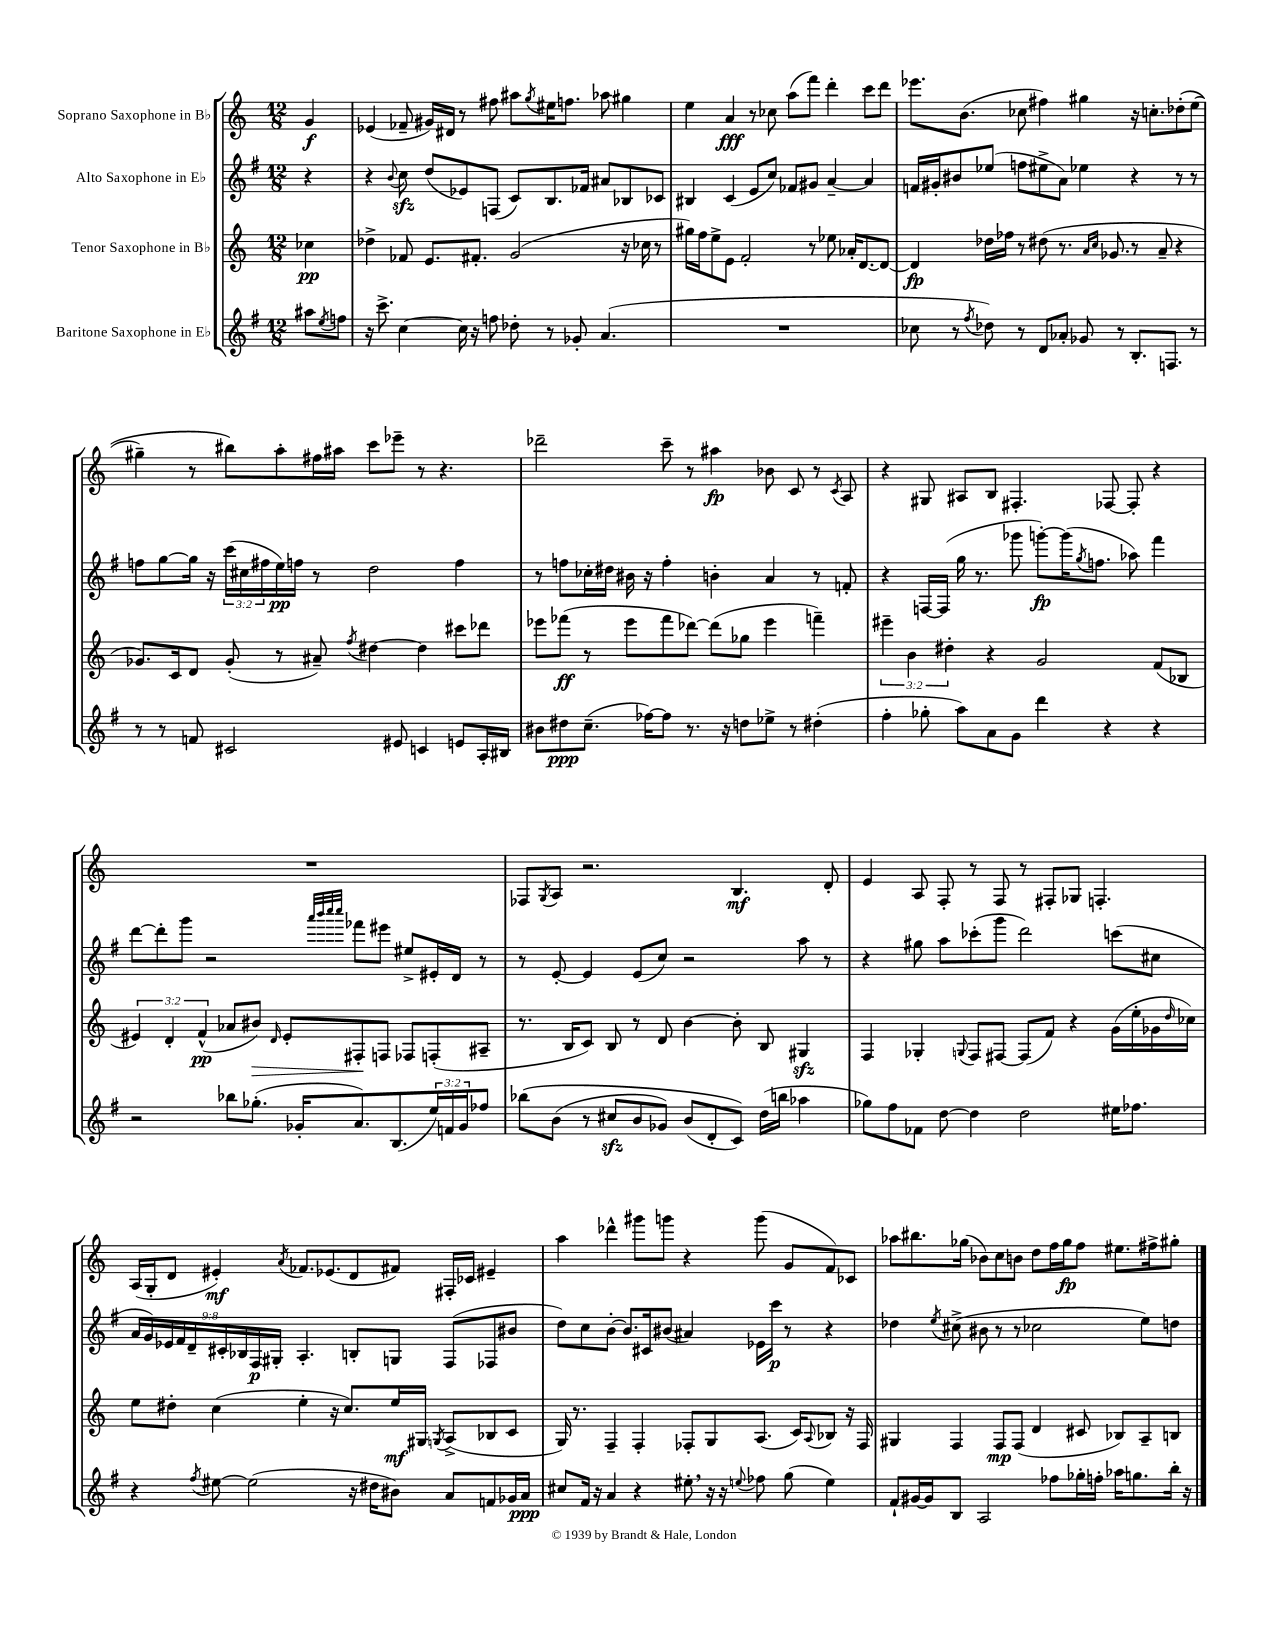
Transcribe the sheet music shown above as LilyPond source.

<<
\new StaffGroup <<
\new Staff = "s0" \with { instrumentName = "Soprano Saxophone in Bb" } {
    \clef treble \key c \major \numericTimeSignature \time 12/8 \partial 4
    g'4\f |
    ees'4( fes'8-- gis'16) dis'16 r8 fis''8 ais''8 \acciaccatura { g''8 } eis''16 f''8. aes''8 gis''4 |
    e''4 a'4\fff r8 ces''8 a''8( f'''8) d'''4-. c'''8 d'''8 |
    ees'''8. b'8.( ces''8 fis''4) gis''4 r16 c''8.-. des''8-.\( e''8( |
    gis''4--) r8 bis''8\) a''8-. fis''16 ais''16 c'''8 ees'''8-- r8 r4. |
    des'''2-- c'''8-- r8 ais''4\fp bes'8 c'8 r8 \acciaccatura { c'8 } a8 |
    r4 gis8 ais8 b8 fis4.-. fes8~ fes8-. r4 |
    R1. |
    fes8 \acciaccatura { g8 } a8 r2. b4.\mf d'8-. |
    e'4 a8 f8-. r8 f8 r8 fis8-. ges8 f4.-. |
    a16( g16-. d'8 eis'4-.\mf) \acciaccatura { a'8 } fes'8. ees'8.( d'8 fis'8) fis16-. ces'16 eis'4-- |
    a''4 des'''4-^ gis'''8 g'''8 r4 g'''8( g'8 f'8) ces'8 |
    aes''8 bis''8. ges''16( bes'8) c''8 b'8 d''8 f''16 ges''16\fp f''8 eis''8. fis''16-> gis''8-. \bar "|." |
}
\new Staff = "s1" \with { instrumentName = "Alto Saxophone in Eb" } {
    \clef treble \key g \major \numericTimeSignature \time 12/8 \override Staff.TupletNumber.text = #tuplet-number::calc-fraction-text \partial 4
    r4 |
    r4 \appoggiatura { b'8 } c''8\sfz d''8( ees'8) f8( c'8) b8. fes'16 ais'8 bes8 ces'8 |
    bis4 c'4( e'8 c''8) fes'8 gis'8 a'4~-- a'4 |
    f'16 gis'16-. bis'8 ees''8( f''8 eis''8-> a'8) ees''4 r4 r8 r8 |
    f''8 g''8~ g''16 r16 \tuplet 3/2 { c'''16( cis''16 fis''16 } e''16\pp) f''16 r8 d''2 f''4 |
    r8 f''8 ces''16-. dis''16 bis'16 r16 f''4-. b'4-. a'4 r8 f'8-. |
    r4 f16~ f16( g''16 r8. ges'''8 g'''8~-.\fp) g'''16( \acciaccatura { g''8 } f''8. aes''8) fis'''4 |
    d'''8~ d'''8-. g'''8 r2 \grace { a'''32 b'''32 c''''32 c''''32 } fes'''8 eis'''8 eis''8-> eis'16-. d'16 r8 |
    r8 e'8~-. e'4 e'8( c''8) r2 a''8 r8 |
    r4 gis''8 a''8 ces'''8-.( g'''8 d'''2) c'''8( cis''8 |
    \tuplet 9/8 { a'16 g'16) ees'16 fis'16 d'16-- cis'16-. bes16 fis16\p gis16-. } a4.-. b8-. g8 fis8( fes8 bis'8 |
    d''8) c''8 b'8~-. b'8. cis'16 bis'8( ais'4) ees'16 c'''16\p r8 r4 |
    des''4 \acciaccatura { e''8 } cis''8->( bis'8 r8 r8 ces''2 e''8) d''8 \bar "|." |
}
\new Staff = "s2" \with { instrumentName = "Tenor Saxophone in Bb" } {
    \clef treble \key c \major \numericTimeSignature \time 12/8 \override Staff.TupletNumber.text = #tuplet-number::calc-fraction-text \partial 4
    ces''4\pp |
    des''4-> fes'8 e'8. fis'8.-. g'2( r16 ces''16 r8 |
    gis''16) f''16 e''8-> e'8 f'2-. r8 ees''8 aes'16-. d'8.~ d'8~ |
    d'4\fp des''16 fes''16 r8 dis''8( r8. \grace { a'16 c''16 } ges'8. r8 a'8-- r4 |
    ges'8.) c'16 d'8 ges'8-.( r8 ais'8--) \acciaccatura { f''8 } dis''4~ dis''4 cis'''8 des'''8 |
    ees'''8 fes'''8\ff( r8 ees'''8 fes'''8 des'''8~) des'''8( ges''8 ees'''4 f'''4--) |
    \tuplet 3/2 { eis'''4-- b'4 dis''4-. } r4 g'2 f'8( bes8 |
    \tuplet 3/2 { eis'4) d'4-. f'4-^\pp( } aes'8 bis'8\>) \grace { d'16 } eis'8-. fis8-.\! f8 fes8 f8-.( ais8-- |
    r8. b16 c'8) b8 r8 d'8 b'4~ b'8-. b8 gis4\sfz |
    f4 ges4-. \appoggiatura { g8 } f8 fis8~ fis8( f'8) r4 g'16( e''16-. ges'16 \grace { d''16 } ces''16) |
    e''8 dis''8-. c''4( e''4-. r16 c''8.) e''16\mf gis16 \acciaccatura { g8 } a8->( bes8 c'8 |
    g16) r8. f4-- f4-. fes8-. g8 a8.( c'16) \appoggiatura { a8 } bes8 r16 fes16 |
    gis4 f4 f8\mp f8( d'4 cis'8 bes8) a8-- b8 \bar "|." |
}
\new Staff = "s3" \with { instrumentName = "Baritone Saxophone in Eb" } {
    \clef treble \key g \major \numericTimeSignature \time 12/8 \override Staff.TupletNumber.text = #tuplet-number::calc-fraction-text \partial 4
    ais''8 \acciaccatura { e''8 } f''8 |
    r16 c'''8.-> c''4~ c''16 r16 f''8 des''8-. r8 ges'8-. a'4.( |
    R1. |
    ces''8 r8 \acciaccatura { fis''8 } des''8) r8 d'8 aes'8-. ges'8 r8 b8.-. f8. r8 |
    r8 r8 f'8 cis'2 eis'8 c'4 e'8 a16-. bis16 |
    bis'8 dis''8\ppp c''8.--( fes''16~) fes''8 r8. r16 d''8 ees''8-> r8 dis''4-.( |
    fis''4-. ges''8-. a''8) a'8 g'8 d'''4 r4 r4 |
    r2 bes''8 ges''8.-.( ges'16-. a'8.) b8.( \tuplet 3/2 { e''16) f'16 ges'16 } fes''8 |
    bes''8\( b'8( r8 cis''8\sfz b'8 ges'8) b'8( d'8-. c'8)\) d''16( b''16 aes''4 |
    ges''8) fis''8 fes'8 d''8~ d''4 d''2 eis''16 fes''8. |
    r4 \acciaccatura { fis''8 } eis''8~ eis''2( r16 dis''16 bis'8) a'8 f'8 ges'16 a'16\ppp |
    cis''8 fis'16 r16 a'4 r4 eis''8-. \breathe r16 r16 \appoggiatura { e''8 } fes''8 g''8( e''4) |
    fis'8-! gis'16~ gis'16 b8 a2 fes''8 ges''16-. f''16-. aes''16 g''8. b''16-. r16 \bar "|." |
}
>>
>>
\layout { \context { \Score \remove "Bar_number_engraver" } }
